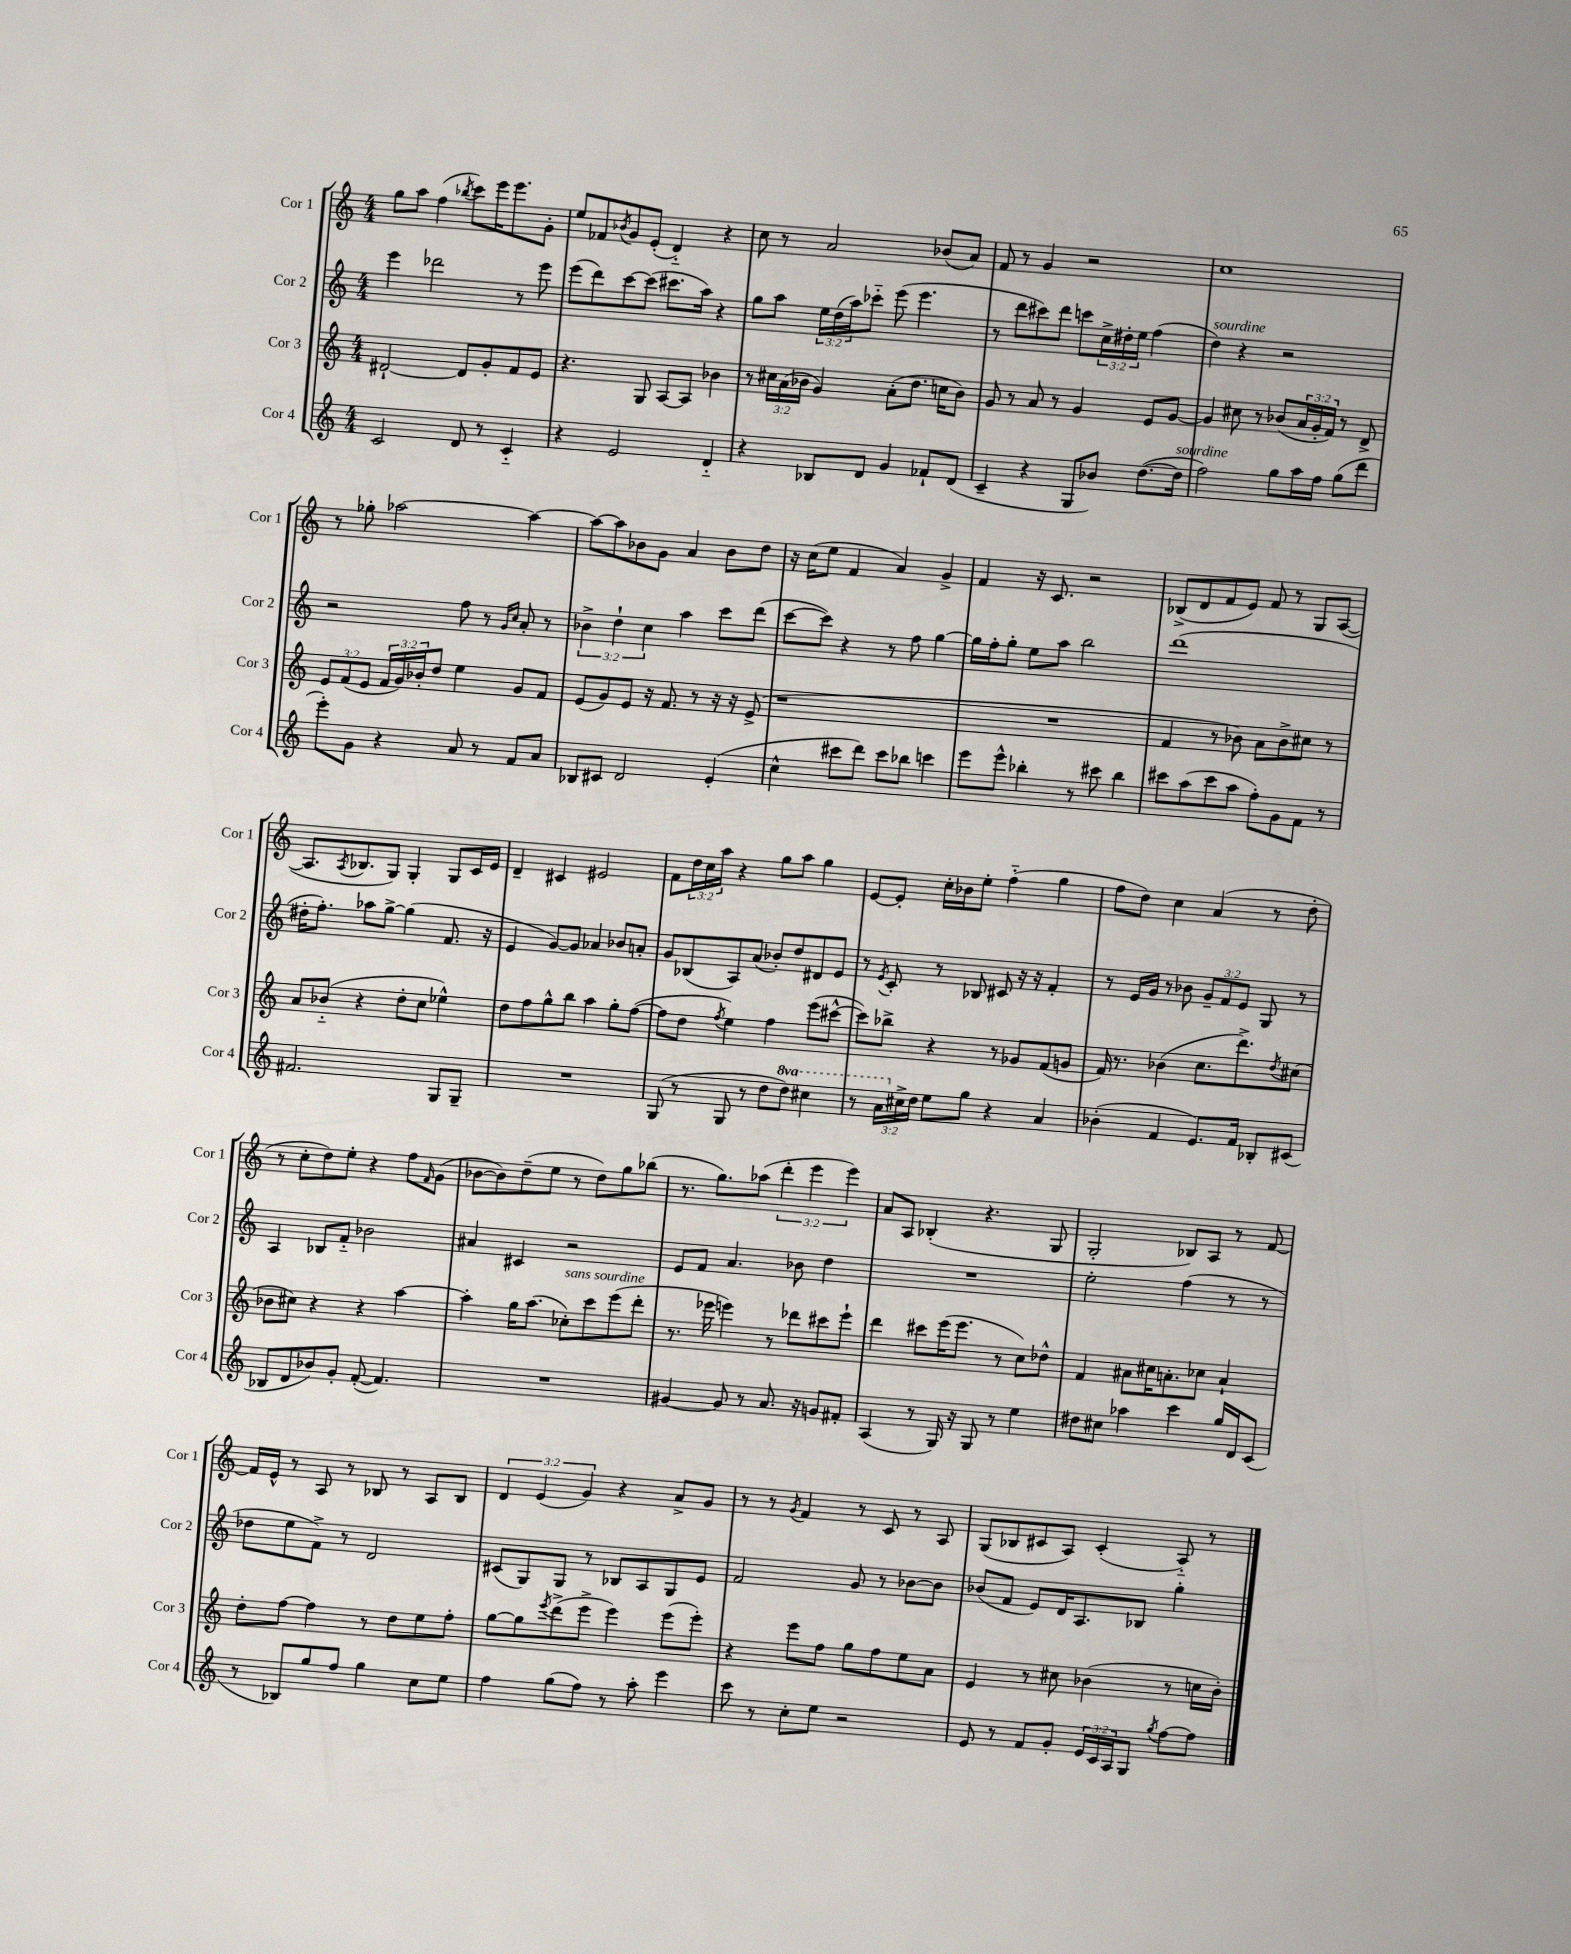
<<
\new StaffGroup <<
\new Staff = "s0" \with { instrumentName = "Cor 1" shortInstrumentName = "Cor 1" } {
    \clef treble \key c \major \numericTimeSignature \time 4/4 \override Staff.TupletNumber.text = #tuplet-number::calc-fraction-text
    g''8 a''8 f''4( \acciaccatura { bes''8 } c'''8) e'''16 e'''8. g'8-. |
    e''8 fes'8 \acciaccatura { bes'8 } g'8 e'8-.( d'4-_) r4 |
    c''8 r8 a'2 bes'8( a'8) |
    f'8 r8 g'4 r2 |
    c''1 |
    r8 ges''8-. aes''2~ aes''4~ |
    aes''8~ aes''8 bes'8 g'8 a'4 bes'8 d''8 |
    r16 c''16( e''8 f'4 a'4) g'4-> |
    f'4 r16 c'8. r2 |
    bes8->( d'8 f'8 e'8) f'8 r8 g8 a8~( |
    a8. \acciaccatura { a8 } bes8. g8) g4-. g8 c'16 e'16 |
    d'4-- cis'4 eis'2 |
    f'8 \tuplet 3/2 { d''16 c''16 a''16 } r4 g''8 a''8 g''4 |
    e'8~ e'8-. c''16-. bes'16 e''8-. f''4-_( g''4 |
    f''8 d''8) c''4 a'4( r8 d''8-. |
    r8 c''8-. d''8) e''8-. r4 f''8 \grace { f'16 } g'8( |
    bes'8~ bes'8) d''8--( e''8 r8 d''8) g''8 bes''8( |
    r8. g''8.) aes''8( \tuplet 3/2 { d'''4-. e'''4 e'''4) } |
    a'8 a8 bes4-.( r4. g8 |
    g2-. bes8) a8 r8 f'8~ |
    f'16 e'16-^ r8 a8 r8 bes8 r8 a8 bes8 |
    \tuplet 3/2 { d'4 e'4( g'4) } r4 a'8-> g'8 |
    r8 r8 \acciaccatura { g'8 } f'4 r8 c'8 r8 a8 |
    g8( bes8 cis'8 a8) cis'4-.( a8-_) r8 \bar "|." |
}
\new Staff = "s1" \with { instrumentName = "Cor 2" shortInstrumentName = "Cor 2" } {
    \clef treble \key c \major \numericTimeSignature \time 4/4 \override Staff.TupletNumber.text = #tuplet-number::calc-fraction-text
    e'''4 des'''2 r8 e'''8 |
    e'''8( d'''8) c'''8~ c'''8( cis'''8. a''16) r4 |
    g''8 a''8 \tuplet 3/2 { e''16 d''16( a''16) } ces'''8-_ e'''8( e'''4. |
    r8 d'''8 cis'''8) d'''8 c'''8 \tuplet 3/2 { c''16-> dis''16-. e''16 } f''4( |
    d''4^\markup { \italic "sourdine" }) r4 r2 |
    r2 f''8 r8 \grace { g'16 c''16 } a'8-. r8 |
    \tuplet 3/2 { bes'4-> d''4-! c''4 } a''4 c'''8 d'''8( |
    c'''8~ c'''8) r4 r8 f''8 g''4~ |
    g''16 f''16-. g''8-. e''8 a''8 b''2 |
    d'''1( |
    dis''16-. f''8.-.) aes''8 g''8~-> g''4( f'8. r16 |
    e'4 g'8~) g'8 aes'4 bes'8 a'8-. |
    g'8 bes8( a8) a'8( bes'8-.) d''8 dis'8 e'8 |
    r8 \acciaccatura { e'8 } c'8-. r8 bes8 cis'8 r16 r16 f'4-. |
    r8 e'16 g'16 r8 bes'8 \tuplet 3/2 { g'8-- f'8 e'8 } g8 r8 |
    a4 bes8 f'8-_ bes'2 |
    ais'4 cis'4 r2 |
    e'8 f'8 a'4. bes'8 d''4 |
    R1 |
    e''2-. f''4( r8 r8 |
    des''8 e''8 f'8->) r8 d'2 |
    cis'8( g8) g8 r8 bes8 a8 g8 e'8 |
    f'2 g'8 r8 bes'8~ bes'8 |
    bes'8( f'8 e'8) d'16 a8. bes8 g''4-. \bar "|." |
}
\new Staff = "s2" \with { instrumentName = "Cor 3" shortInstrumentName = "Cor 3" } {
    \clef treble \key c \major \numericTimeSignature \time 4/4 \override Staff.TupletNumber.text = #tuplet-number::calc-fraction-text
    dis'2~-! dis'8 g'8-. f'8 e'8 |
    r4. g8 a8~ a8 bes'4 |
    r8 \tuplet 3/2 { cis''16 a'16( bes'16 } g'4) a'8-.( d''8. c''16 bes'8) |
    g'8 r8 a'8 r8 g'4 e'8 g'8~ |
    g'4 cis''8 r8 bes'8( \tuplet 3/2 { a'16 g'16-. f'16) } r8 d'8-> |
    \tuplet 3/2 { e'8 f'8( e'8 } \tuplet 3/2 { f'16 g'16) bes'16-. } d''8 e''4 g'8 f'8 |
    e'8( g'8) e'8 r16 f'8. r8 r16 r16 e'8->( |
    r1 |
    R1 |
    f'4 r8 bes'8) a'8 bes'8-> cis''8 r8 |
    a'8 bes'8-_( r4 d''8-. c''8 ees''4-^) |
    d''8 f''8 g''8-^ b''8 a''4 g''8-. f''8~( |
    f''8 d''8 \acciaccatura { f''8 } e''4) f''4 e'''8( cis'''8~-^ |
    cis'''8) bes''8-> r4 r8 ges'8 f'8( g'8 |
    f'16) r8. bes'4( c''8. d'''8.->) \acciaccatura { d''8 } cis''8( |
    bes'8 cis''8) r4 r4 a''4~ |
    a''4-. g''16 a''8.( ces''8-.^\markup { \italic "sans sourdine" }) c'''8 e'''8( d'''8-. |
    r8. ees'''16 e'''4) r8 des'''8 cis'''8 e'''8-! |
    d'''4 cis'''8 e'''16( e'''8. r8 c''8) des''8-^ |
    f'4 ais'8 cis''16 a'8.-. ces''8 a'4-! |
    d''8-. f''8~ f''4 r8 d''8 e''8 f''8-. |
    g''8~ g''8 \acciaccatura { e'''8 } d'''8->( e'''8-> e'''4) e'''8( e'''8-.) |
    r4 e'''8 f''8 g''8 f''8 e''8 a'8 |
    e'4 r8 cis''8 bes'4( r8 c''16 bes'16-.) \bar "|." |
}
\new Staff = "s3" \with { instrumentName = "Cor 4" shortInstrumentName = "Cor 4" } {
    \clef treble \key c \major \numericTimeSignature \time 4/4 \override Staff.TupletNumber.text = #tuplet-number::calc-fraction-text \set Staff.ottavationMarkups = #ottavation-simple-ordinals
    c'2 d'8 r8 c'4-_ |
    r4 e'2 d'4-_ |
    r4 bes8 d'8 g'4 fes'8-! d'8( |
    c'4-- r4 g8 bes'8) d''8.~( d''16^\markup { \italic "sourdine" } |
    f''2) g''8 a''16 f''16 g''8( d'''8 |
    e'''8-.) g'8 r4 a'8 r8 f'8 a'8 |
    bes8 cis'8 d'2 e'4-.( |
    c''4-^ cis'''8 d'''8) cis'''8 bes''8 c'''4 |
    e'''8 e'''8-^ bes''4-. r8 cis'''8 bes''4 |
    cis'''8 a''8( cis'''8 a''8 f''8-.) g'8 f'8 r8 |
    fis'2. g8 g8-- |
    R1 |
    g8( r8 g8 r8 d''8 \ottava #1 d'''8) cis'''4 |
    r8 \tuplet 3/2 { a''16 \ottava #0 cis''16-> d''16 } e''8 g''8 r4 a'4 |
    bes'4-.( f'4 e'8.) f'16 bes8-. cis'8( |
    bes8 d'8 bes'8) g'8-. f'8~-.( f'4.) |
    R1 |
    gis'4~ gis'8 r8 a'8. r16 g'8 fis'8-. |
    a4( r8 g16) r16 g8 r8 e''4 |
    dis''8 cis''8 aes''4 c'''4 g''16 d'16 c'8( |
    r8 bes8) g''8 f''8 g''4 c''8 e''8 |
    f''4 g''8( f''8) r8 a''8-. e'''4 |
    c'''8 r8 c''8-. e''8 r2 |
    e'8 r8 f'8 g'8-. \tuplet 3/2 { e'16 c'16 a16 } g8 \acciaccatura { g''8 } f''8~ f''8 \bar "|." |
}
>>
>>
\layout { \context { \Score \remove "Bar_number_engraver" } }
